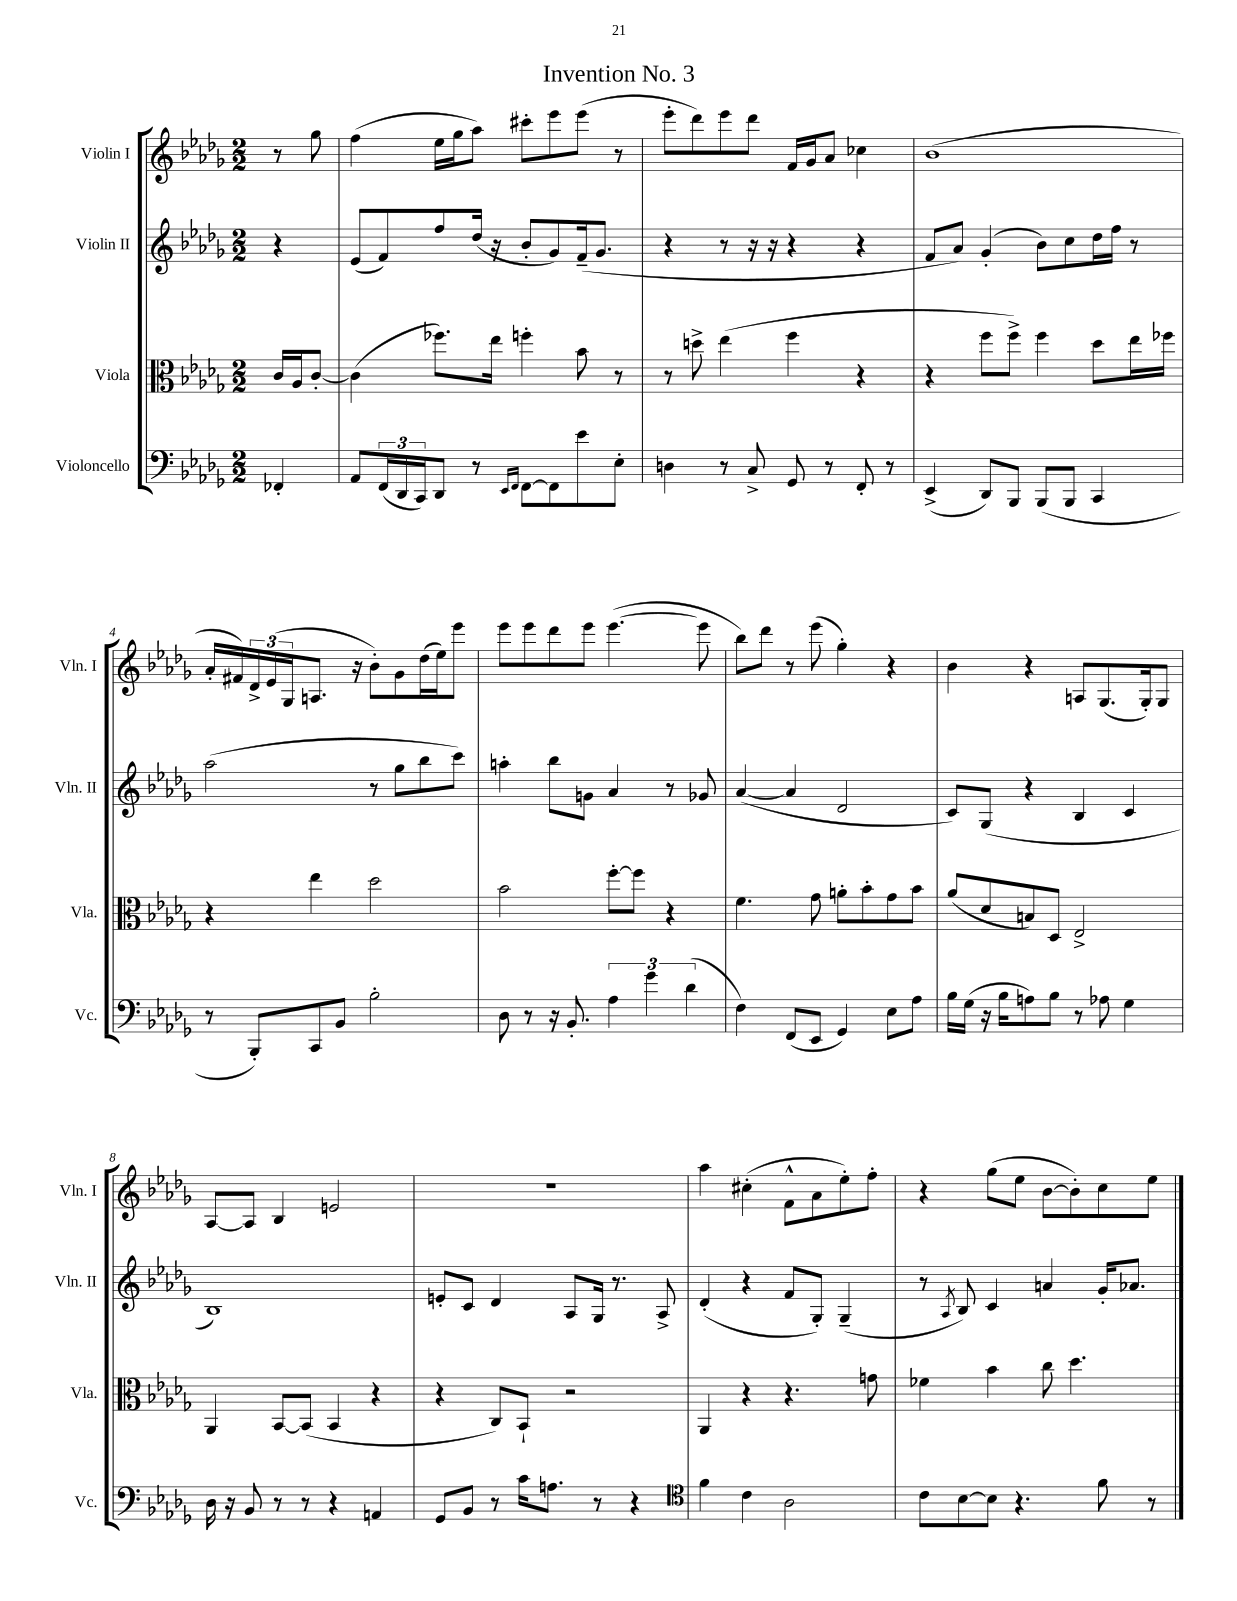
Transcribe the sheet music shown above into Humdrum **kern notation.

**kern	**kern	**kern	**kern
*staff4	*staff3	*staff2	*staff1
*clefF4	*clefC3	*clefG2	*clefG2
*k[b-e-a-d-g-]	*k[b-e-a-d-g-]	*k[b-e-a-d-g-]	*k[b-e-a-d-g-]
*M2/2	*M2/2	*M2/2	*M2/2
4FF-'	16c	4r	8r
.	16A-	.	.
.	[8c'	.	8gg-
=	=	=	=
8AA-	(4c]	(8e-	(4ff
(24FF	.	8f)	.
24DD-	.	.	.
24CC)	.	.	.
8DD-	8.ff-)	8ff	16ee-
.	.	.	16gg-
8r	.	(16dd-	8aa-)
.	16ee-	16r	.
16qqEE-	.	.	.
16qqFF	.	.	.
[8FF	4ff'	8b-'	8ccc#'
8FF]	.	8g-)	8eee-
8e-	8b-	(16f~	(8eee-
.	.	8.g-	.
8E-'	8r	.	8r
=	=	=	=
4D	8r	4r	8eee-'
.	8dd^	.	8ddd-)
8r	(4ee-	8r	8eee-
8C^	.	16r	8ddd-
.	.	16r	.
8GG-	4ff	4r	16f
.	.	.	16g-
8r	.	.	8a-
8FF'	4r	4r	4cc-
8r	.	.	.
=	=	=	=
(4EE-^	4r	8f	(1b-
.	.	8a-)	.
8DD-)	8ff	(4g-'	.
8BBB-	8ff^)	.	.
(8BBB-	4ff	8b-)	.
8BBB-	.	8cc	.
4CC	8dd-	16dd-	.
.	.	16ff	.
.	16ee-	8r	.
.	16ff-	.	.
=	=	=	=
8r	4r	(2aa-	16a-'
.	.	.	16f#)
8BBB-')	.	.	24d-^
.	.	.	(24e-
.	.	.	24G-
8CC	4ee-	.	8.A
8BB-	.	.	.
.	.	.	16r
2B-'	2dd-	8r	8b-')
.	.	8gg-	8g-
.	.	8bb-	(16dd-
.	.	.	16ee-)
.	.	8ccc)	8eee-
=	=	=	=
8D-	2b-	4aa'	8eee-
8r	.	.	8eee-
16r	.	8bb-	8ddd-
8.BB-'	.	.	.
.	.	8g	8eee-
6A-	[8ff'	4a-	([4.eee-
.	8ff]	.	.
6g-	.	.	.
.	4r	8r	.
(6d-	.	.	.
.	.	8g-	8eee-]
=	=	=	=
4F)	4.f	([4a-	8bb-)
.	.	.	8ddd-
(8FF	.	4a-]	8r
8EE-	8g-	.	(8eee-
4GG-)	8a'	2d-	4gg-')
.	8b-'	.	.
8E-	8g-	.	4r
8A-	8b-	.	.
=	=	=	=
16B-	(8a-	8c)	4b-
(16G-	.	.	.
16r	8d-	(8G-	.
16B-	.	.	.
8A)	8B)	4r	4r
8B-	8D-	.	.
8r	2E-^	4B-	8A
8A-	.	.	(8.G-
4G-	.	4c	.
.	.	.	16G-')
.	.	.	8G-
=	=	=	=
16D-	4AA-	1B-)	[8A-
16r	.	.	.
8BB-	.	.	8A-]
8r	[8BB-	.	4B-
8r	(8BB-]	.	.
4r	4BB-	.	2e
4AA	4r	.	.
=	=	=	=
8GG-	4r	8e'	1r
8BB-	.	8c	.
8r	8C)	4d-	.
16c	8BB-`	.	.
8.A	.	.	.
.	2r	8A-	.
8r	.	16G-	.
.	.	8.r	.
4r	.	.	.
.	.	8A-^	.
=	=	=	=
*clefC4	*	*	*
4f	4AA-	(4d-'	4aa-
4c	4r	4r	(4cc#'
2A-	4.r	8f	8f^^
.	.	8G-')	8a-
.	.	(4G-~	8ee-')
.	8g	.	8ff'
=	=	=	=
8c	4f-	8r	4r
.	.	8qA-	.
[8B-	.	8B-)	.
8B-]	4b-	4c	(8gg-
4.r	.	.	8ee-
.	8cc	4a	[8b-
.	4.dd-	.	8b-'])
8f	.	16g-'	8cc
.	.	8.a-	.
8r	.	.	8ee-
==	==	==	==
*-	*-	*-	*-
